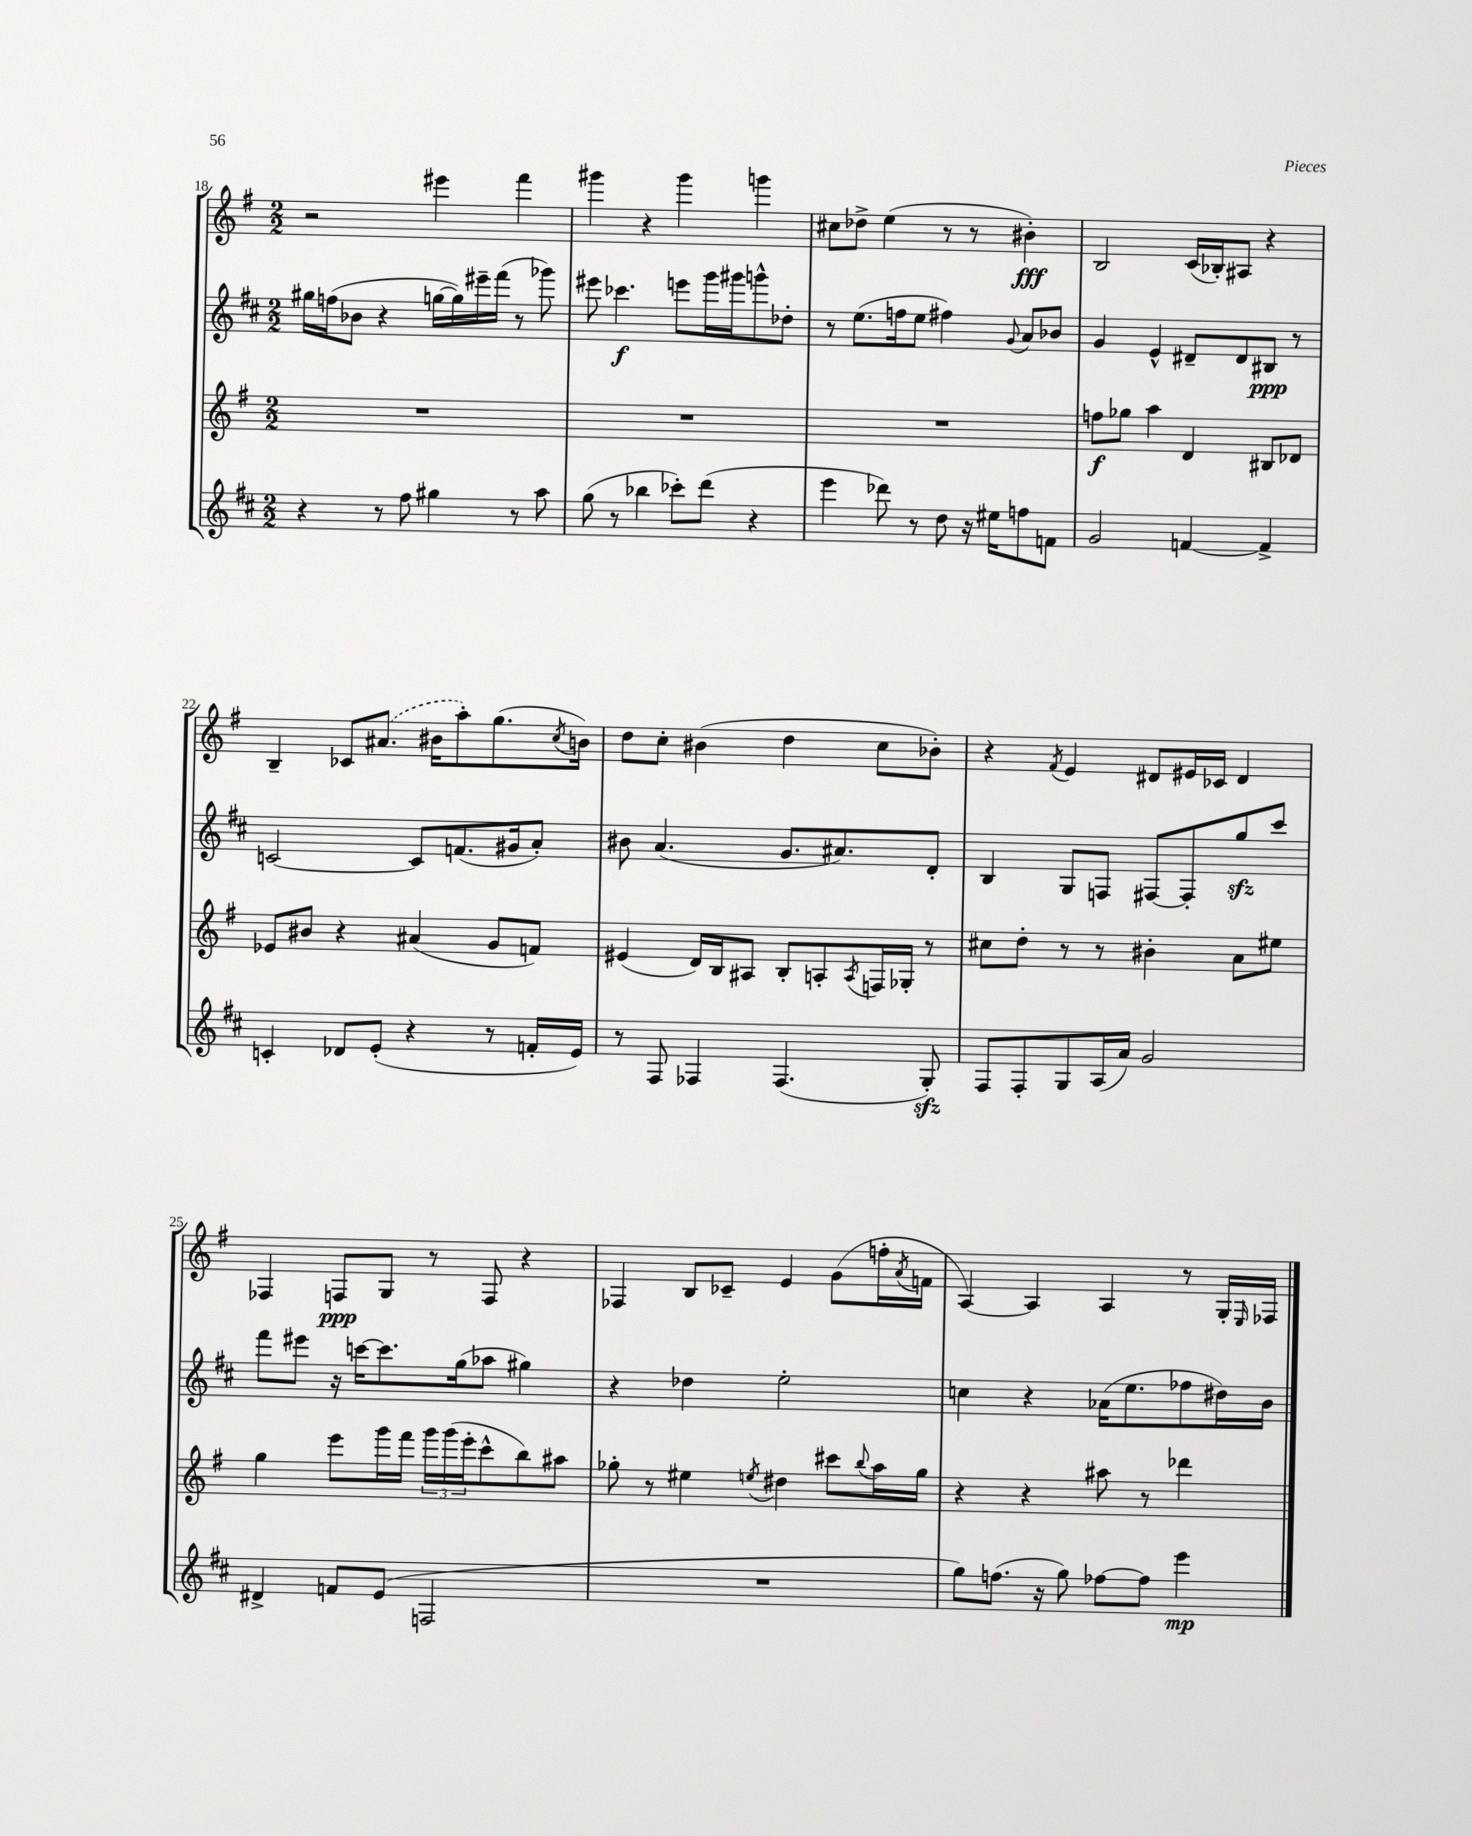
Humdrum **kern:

**kern	**kern	**kern	**kern
*staff4	*staff3	*staff2	*staff1
*clefG2	*clefG2	*clefG2	*clefG2
*k[f#c#]	*k[f#]	*k[f#c#]	*k[f#]
*M2/2	*M2/2	*M2/2	*M2/2
4r	1r	16gg#\LL	2r
.	.	(16ff\J	.
.	.	8b-\J	.
8r	.	4r	.
8ff#\	.	.	.
4gg#\	.	[16gg\LL	4eee#\
.	.	16gg\])	.
.	.	16eee#~\	.
.	.	(16fff#\JJ	.
8r	.	8r	4fff#\
8aa\	.	8ggg-\)	.
=	=	=	=
(8gg\	1r	8eee#\	4ggg#\
8r	.	4.ccc-\	.
4bb-\	.	.	4r
8ccc-'\L)	.	8eee\L	4ggg#\
(8ddd\J	.	16ggg\L	.
.	.	16ggg#\J	.
4r	.	8ggg^^\	4ggg\
.	.	8dd-'\J	.
=	=	=	=
4eee\	1r	8r	8cc#\L
.	.	(8.ee\L	8dd-^\J
8ddd-\)	.	.	(4ee\
.	.	16ff\k	.
8r	.	8ee\J	.
8dd\	.	4ff#\)	8r
16r	.	.	8r
16ee#\LK	.	.	.
.	.	8qqg/	.
8ff\	.	8a/L	4b#'\)
8f\J	.	8b-/J	.
=	=	=	=
2g/	8ff\L	4g/	2B/
.	8gg-\J	.	.
.	4aa\	4e^^/	.
[4f/	4d/	8d#~/L	(16c/LL
.	.	.	16B-'/J)
.	.	8d#/	8A#/J
4f^/]	8B#/L	8B#/J	4r
.	8d-/J	8r	.
=	=	=	=
4c'/	8e-/L	[2c/	4B~/
.	8b#/J	.	.
8d-/L	4r	.	8c-/L
(8e'/J	.	.	(8.a#/J
4r	(4a#/	8c/]L	.
.	.	.	16b#\LK
.	.	(8.f/	8aa'\)
8r	8g/L	.	(8.gg\
.	.	16g#/k	.
16f'/LL	8f/J)	8a'/J)	.
.	.	.	8qcc/
16e/JJ)	.	.	16b\Jk)
=	=	=	=
8r	(4e#/	8b#\	8dd\L
8F#/	.	(4.a/	8cc'\J
4F-/	16d/LL)	.	(4b#\
.	16B/J	.	.
.	8A#/J	.	.
(4.F-/	8B'/L	8.g/L	4dd\
.	8A'/	.	.
.	.	8.a#/)	.
.	8qA/	.	.
.	16F/L	.	8cc\L
.	16G-'/JJ	.	.
8G'/)	8r	8d'/J	8b-'\J)
=	=	=	=
8F#/L	8cc#\L	4B/	4r
8F#'/	8dd'\J	.	.
.	.	.	8qf#/
8G/	8r	8G/L	4e/
(16A/L	8r	8F/J	.
16a/JJ)	.	.	.
2g/	4b#'\	[8F#/L	8d#/L
.	.	8F#'/]	16e#/L
.	.	.	16c-/JJ
.	8a\L	8gg/	4d#/
.	8ee#\J	8ccc#/J	.
=	=	=	=
4d#^/	4gg\	8fff#\L	4F-/
.	.	8eee#\J	.
8f/L	8eee\L	16r	8F/L
.	.	[16ccc\LK	.
(8e/J	16ggg\L	8.ccc\]	8G/J
.	16fff#\JJ	.	.
2F/	24ggg\LL	.	8r
.	(24ggg\	.	.
.	.	(16gg\k	.
.	24eee'\J	.	.
.	8ccc^^\	8aa-\J	8F/
.	8bb\)	4gg#\)	4r
.	8aa#\J	.	.
=	=	=	=
1r	8gg-'\	4r	4F-/
.	8r	.	.
.	4ee#\	4dd-\	8B/L
.	.	.	8c-~/J
.	8qee/	.	.
.	4dd#\	2ee'\	4e/
.	8ccc#\L	.	(8g\L
.	8qqbb/	.	.
.	16aa\L	.	16ff'\L
.	.	.	8qa/
.	16gg-\JJ	.	16f\JJ
=	=	=	=
8gg\L)	4r	4cc\	[4A/)
(8.ff\J	.	.	.
.	4r	4r	4A/]
16r	.	.	.
8gg\)	.	.	.
[8ff-\L	8aa#\	(16a-\LK	4A/
.	.	8.ee\	.
8ff-\]J	8r	.	.
4eee\	4ddd-\	8ff-\	8r
.	.	16dd#\L)	16G'/LL
.	.	.	16qqE/
.	.	16b\JJ	16F-/JJ
==	==	==	==
*-	*-	*-	*-
